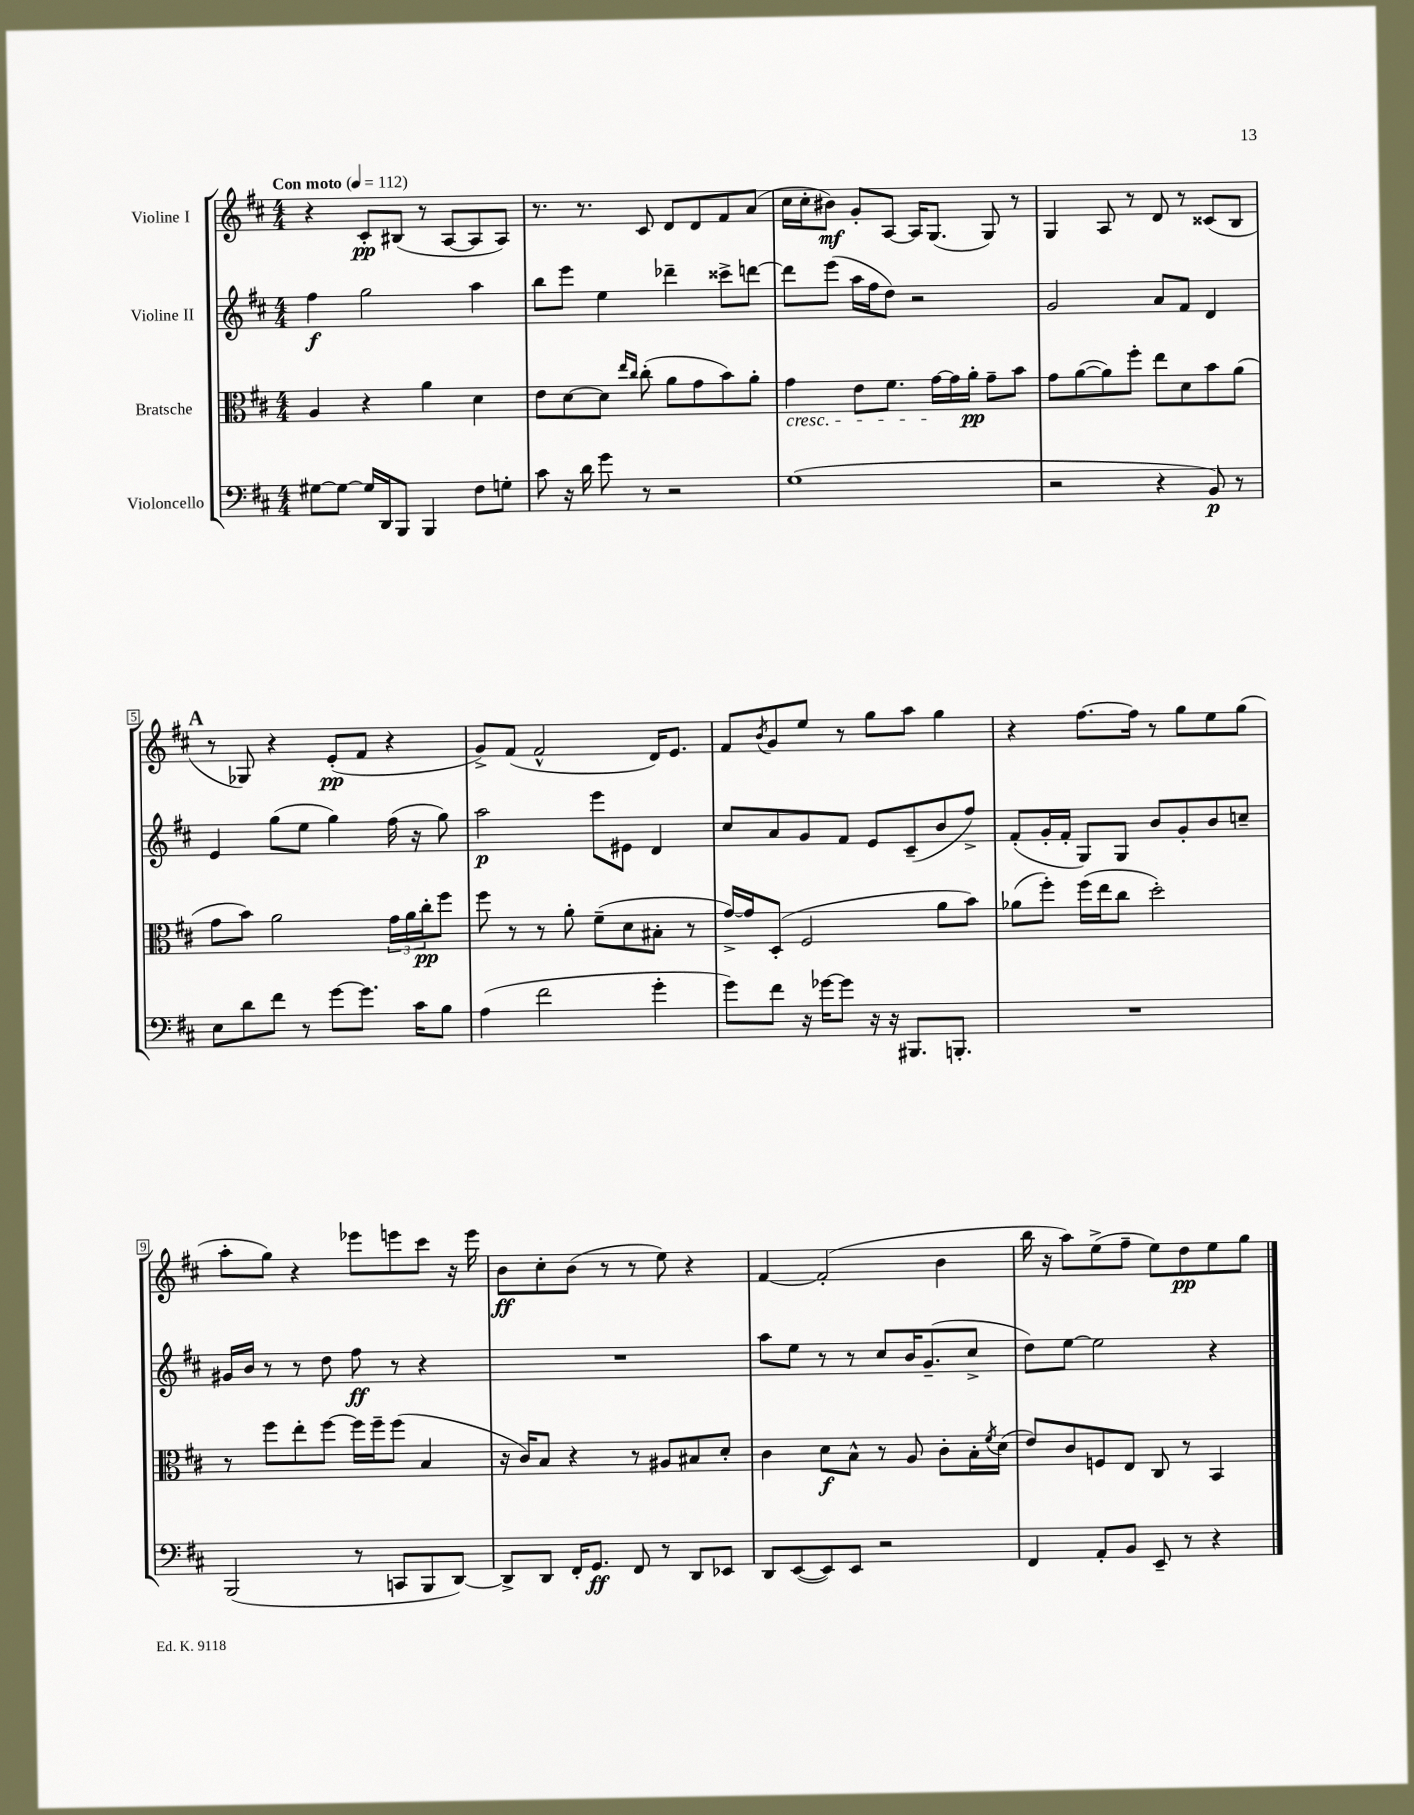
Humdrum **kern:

**kern	**kern	**kern	**kern
*staff4	*staff3	*staff2	*staff1
*clefF4	*clefC3	*clefG2	*clefG2
*k[f#c#]	*k[f#c#]	*k[f#c#]	*k[f#c#]
*M4/4	*M4/4	*M4/4	*M4/4
*MM112	*MM112	*MM112	*MM112
[8G#\L	4A/	4ff#\	4r
8G#\_J	.	.	.
16G#/]LL	4r	2gg\	8c#'/L
16DD/J	.	.	.
8BBB/J	.	.	(8B#/J
4BBB/	4a\	.	8r
.	.	.	[8A/L
8F#\L	4d\	4aa\	8A/]
8G'\J	.	.	8A/J)
=	=	=	=
8c#\	8e\L	8bb\L	8.r
16r	[8d\	8eee\J	.
16d\	.	.	8.r
8g\	8d\]J	4ee\	.
.	16qqee/LL	.	.
.	16qqcc#/JJ	.	.
8r	(8cc#'\	.	8c#/
2r	8a\L	4ddd-~\	8d/L
.	8g\	.	8d/
.	8b\)	8ccc##^\L	8f#/
.	8a'\J	[8ddd\J	(8a/J
=	=	=	=
(1G	4g\	8ddd\]L	16cc#\LL
.	.	.	16cc#'\J
.	.	(8eee\J	8b#\J)
.	8e\L	16aa\LL	8g'/L
.	.	16ff#\J	.
.	8.f#\J	8dd\J)	[8A/J
.	.	2r	16A/]LK
.	[16g\LL	.	(8.G/J
.	16g\]	.	.
.	16a'\JJ	.	.
.	8g~\L	.	8G/)
.	8b\J	.	8r
=	=	=	=
2r	8g\L	2g/	4G/
.	([8a\	.	.
.	8a\])	.	8A/
.	8ff#'\J	.	8r
4r	8ee\L	8a/L	8d/
.	8d\	8f#/J	8r
8BB/)	8b\	4d/	(8c##/L
8r	(8a\J	.	8B/J
=	=	=	=
8E\L	8g\L	4e/	8r
8d\	8b\J)	.	8G-/)
8f#\J	2a\	(8gg\L	4r
8r	.	8ee\J	.
[8g\L	.	4gg\)	(8e'/L
8.g\]J	.	.	8f#/J
.	24g\LL	(16ff#\	4r
.	24a\	.	.
16c#\LK	.	16r	.
.	24cc#'\J	.	.
8B\J	8ff#\J	8gg\)	.
=	=	=	=
(4A\	8ff#\	2aa\	8g^/L)
.	8r	.	(8f#/J
2f#\	8r	.	2f#^^/
.	8a'\	.	.
.	(8f#~\L	8eee\L	.
.	8d\	8e#\J	.
4g'\	8B#'\J	4d/	16d/LK)
.	.	.	8.e/J
.	8r	.	.
=	=	=	=
8g\L)	[16g^/LL)	8cc#/L	8f#/L
.	16g/]J	.	.
.	.	.	8qb/
8f#\J	(8D'/J	8a/	8g/
16r	2F#/	8g/	8ee/J
[16g-\LK	.	.	.
8g-\]J	.	8f#/J	8r
16r	.	8e/L	8gg\L
16r	.	.	.
8.BBB#/L	.	(8c#~/	8aa\J
.	8a\L	8b/	4gg\
8.BBB'/J	.	.	.
.	8b\J)	8ff#^/J)	.
=	=	=	=
1r	(8a-\L	(8f#'/L	4r
.	8ff#'\J)	16g'/L	.
.	.	16f#'/JJ	.
.	(16ff#\LL	8G/L)	[8.ff#\L
.	16ee\J	.	.
.	8cc#\J	8G/J	.
.	.	.	16ff#\]Jk
.	2dd'\)	8b/L	8r
.	.	8g'/	8gg\L
.	.	8b/	8ee\
.	.	8cc~/J	(8gg\J
=	=	=	=
(2BBB/	8r	16g#/LL	8aa'\L
.	.	16b/JJ	.
.	8ff#\L	8r	8gg\J)
.	8ee'\	8r	4r
.	[8ff#\J	8dd\	.
8r	16ff#\]LL	8ff#\	8eee-\L
.	16ff#~\J	.	.
8CC/L	(8ff#\J	8r	8eee\
8BBB/	4B/	4r	8ccc#\J
[8DD/J)	.	.	16r
.	.	.	16eee\
=	=	=	=
8DD^/]L	16r	1r	8b\L
.	16c#/LK)	.	.
8DD/J	8B/J	.	8cc#'\
16FF#'/LK	4r	.	(8b\J
8.GG/J	.	.	.
.	.	.	8r
8FF#/	8r	.	8r
8r	8A#/L	.	8ee\)
8DD/L	8B#/	.	4r
8EE-/J	8d'/J	.	.
=	=	=	=
8DD/L	4c#\	8aa\L	[4f#/
([8EE/	.	8ee\J	.
8EE/])	8d\L	8r	(2f#'/]
8EE/J	8B^^\J	8r	.
2r	8r	8cc#/L	.
.	8A/	16b/K	.
.	.	(8.g~/	.
.	8c#'\L	.	4b\
.	16B'\L	8cc#^/J	.
.	8qf#/	.	.
.	(16d\JJ	.	.
=	=	=	=
4FF#/	8e/L)	8dd\L)	16bb\
.	.	.	16r
.	8c#/	[8ee\J	8aa\L)
8AA'/L	8F/	2ee\]	(8ee^\
8BB/J	8E/J	.	8ff#~\J
8EE~/	8C#/	.	8ee\L)
8r	8r	.	8dd\
4r	4BB/	4r	8ee\
.	.	.	8gg\J
==	==	==	==
*-	*-	*-	*-
